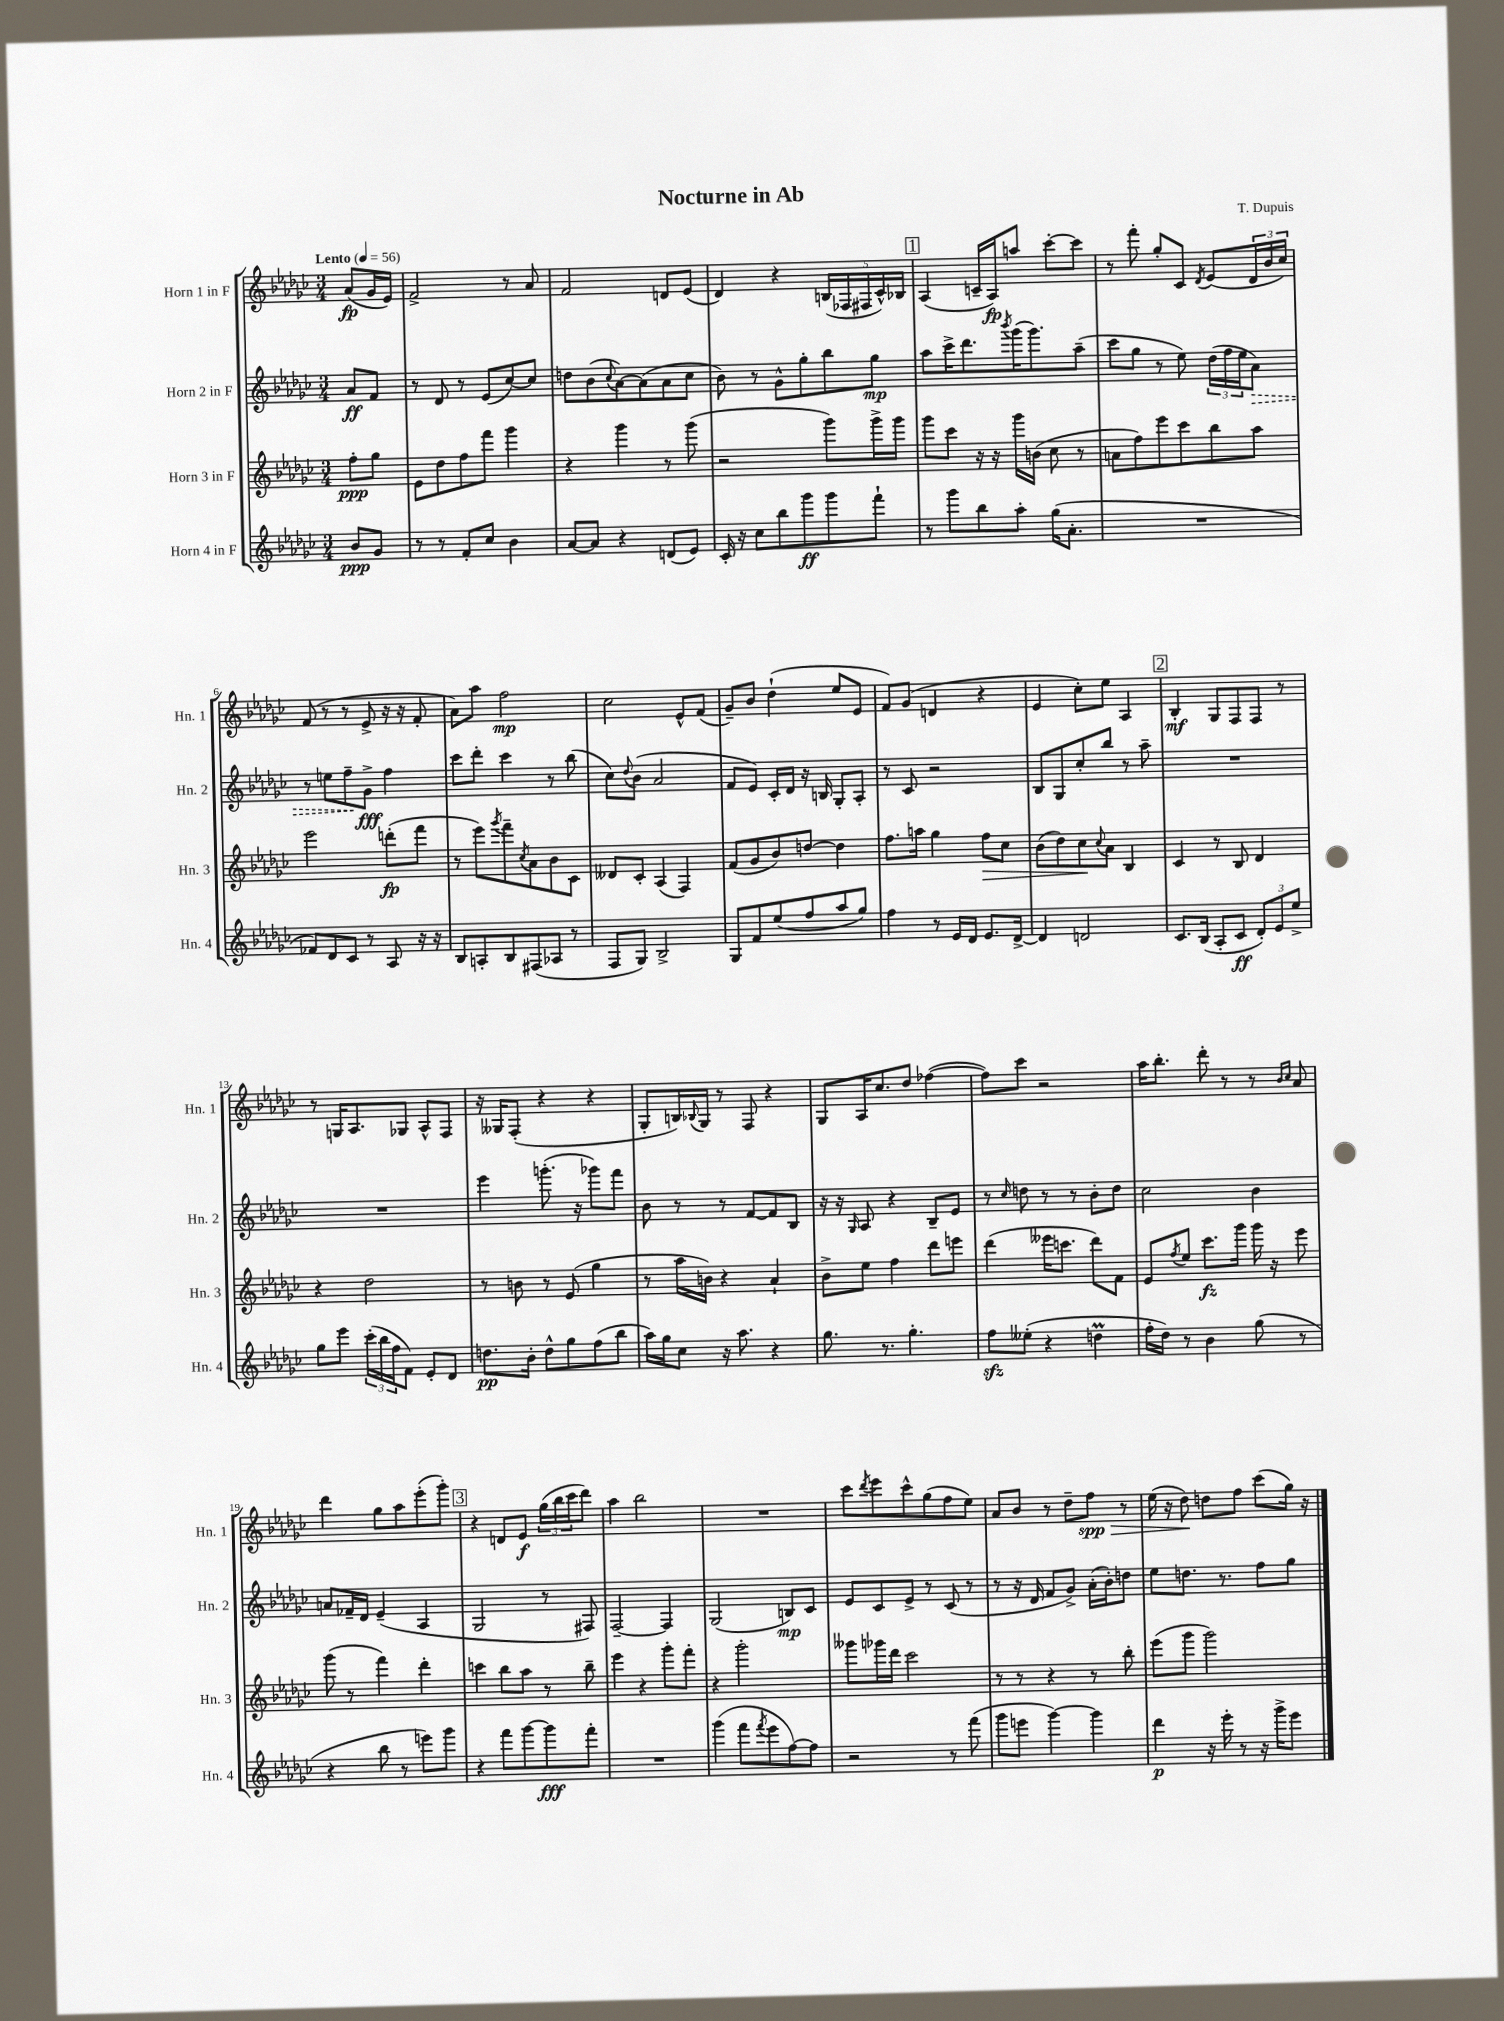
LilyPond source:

\header { title = "Nocturne in Ab" composer = "T. Dupuis" }
<<
\new StaffGroup <<
\new Staff = "s0" \with { instrumentName = "Horn 1 in F" shortInstrumentName = "Hn. 1" } {
    \clef treble \key ges \major \numericTimeSignature \time 3/4 \partial 4 \tempo "Lento" 4 = 56
    aes'8\fp( ges'16 ees'16) |
    f'2-> r8 aes'8 |
    f'2 d'8 ees'8( |
    des'4) r4 \tuplet 5/4 { b16( fes16 fis16 ces'16-^) bes16 } |
    \mark \markup { \box "1" } aes4( c'16-- aes16\fp) a''8 ces'''8~-. ces'''8 |
    r8 f'''8-. ges''8-. ces'8 \acciaccatura { des'8 } ees'8( \tuplet 3/2 { des'16 bes'16 ces''16) } |
    f'8( r8 r8 ees'8-> r16 r16 f'8-. |
    aes'8) aes''8 f''2\mp |
    ces''2 ees'8-^ f'8( |
    ges'8--) bes'8 des''4-!( ees''8 ees'8 |
    f'8) ges'8( d'4 r4 |
    ees'4 ces''8-.) ees''8 aes4 |
    \mark \markup { \box "2" } bes4-.\mf ges8 f8 f8 r8 |
    r8 g16 aes8. ges8 aes8-^ f8 |
    r16 geses16 f8-.( r4 r4 |
    ges8-. b16) \appoggiatura { bes8 } ges16 r8 f8 r4 |
    ges8 aes16 ces''8. des''8 fes''4~( |
    fes''8) ces'''8 r2 |
    aes''16 bes''8.-. des'''8-. r8 r8 \grace { bes'16 ces''16 } aes'8 |
    des'''4 ges''8 aes''8 ees'''8-.( ges'''8-.) |
    \mark \markup { \box "3" } r4 d'8 ees'8\f \tuplet 3/2 { ges''16( bes''16 ces'''16 } des'''8) |
    aes''4 bes''2 |
    R2. |
    ces'''8 \acciaccatura { des'''8 } ees'''8 ces'''8-^ ges''8( f''8 ees''8) |
    aes'8 bes'8 r8 des''8-- f''8\spp\> r8 |
    ees''16( r16 des''8\!) d''8 f''8 ces'''8( ges''16) r16 \bar "|." |
}
\new Staff = "s1" \with { instrumentName = "Horn 2 in F" shortInstrumentName = "Hn. 2" } {
    \clef treble \key ges \major \numericTimeSignature \time 3/4 \partial 4
    aes'8\ff f'8 |
    r8 des'8 r8 ees'8( ces''8~) ces''8 |
    d''8 bes'8( \appoggiatura { ces''8 } aes'8~) aes'8( aes'8 ces''8 |
    bes'8) r8 ges'8-^ ges''8-. bes''8 ges''8\mp |
    \mark \markup { \box "1" } aes''8 ces'''16-> des'''8. \acciaccatura { bes'''8 } ges'''16( ges'''8.) aes''8--( |
    ces'''8 ges''8 r8 ees''8) \tuplet 3/2 { des''16( f''16 ees''16 } \once \override Hairpin.style = #'dashed-line aes'8\>) |
    r8 e''8 f''8--\! ges'8->\fff f''4 |
    ces'''8 des'''8-. ces'''4 r8 bes''8( |
    ces''8) \appoggiatura { des''8 } bes'8( aes'2 |
    f'8 ees'8) ces'16-. des'16 r16 b16 ges8-. aes8-. |
    r8 ces'8 r2 |
    bes8 ges8 ces''8-. bes''8 r8 aes''8-- |
    \mark \markup { \box "2" } R2. |
    R2. |
    ees'''4 g'''8.-.( r16 ges'''8) f'''8 |
    bes'8 r8 r8 f'8~ f'8 bes8 |
    r16 r16 \grace { ges16 } aes8 r4 bes8-- ees'8 |
    r8 \grace { ces''16 } d''8 r8 r8 bes'8-. d''8 |
    ces''2 bes'4 |
    a'8 fes'16-- des'16 ees'4--( aes4 |
    \mark \markup { \box "3" } ges2 r8 fis8) |
    f2~-- f4 |
    ges2( b8\mp) ces'8 |
    ees'8 ces'8 ees'8-> r8 ces'8( r8 |
    r8 r16 des'16 f'8 ges'8->) aes'16-.( bes'16-.) d''8 |
    ees''8 d''8. r8. f''8 ges''8 \bar "|." |
}
\new Staff = "s2" \with { instrumentName = "Horn 3 in F" shortInstrumentName = "Hn. 3" } {
    \clef treble \key ges \major \numericTimeSignature \time 3/4 \partial 4
    f''8-.\ppp ges''8 |
    ees'8 des''8 f''8 f'''8 ges'''4 |
    r4 ges'''4 r8 ges'''8( |
    r2 ges'''8) ges'''16-> ges'''16 |
    \mark \markup { \box "1" } ges'''8 ces'''8 r16 r16 ges'''16 b'16( ces''8 r8 |
    a'8 f''8) ees'''8 ces'''8 bes''8 aes''8 |
    ees'''2 d'''8-.\fp( f'''8 |
    r8 ees'''8) \acciaccatura { ges'''8 } f'''8-- \acciaccatura { ces''8 } aes'8 bes'8 ces'8 |
    deses'8 ces'8-. aes4( f4) |
    f'8( ges'8 bes'8) d''8~ d''4 |
    f''8. a''16 ges''4 f''8\> ces''8 |
    bes'8( des''8) ces''8\! \appoggiatura { ces''8 } aes'8 bes4 |
    \mark \markup { \box "2" } ces'4 r8 bes8 des'4 |
    r4 des''2 |
    r8 b'8 r8 ees'8( ges''4 |
    r8 aes''16 b'16) r4 aes'4-! |
    bes'8-> ees''8 f''4 des'''8 e'''8 |
    des'''4( eeses'''16 c'''8. des'''8) f'8 |
    ees'8 \acciaccatura { f''8 } ees''8 ces'''8.\fz ges'''16 ges'''16 r16 ees'''8 |
    ges'''8( r8 f'''4) des'''4-. |
    \mark \markup { \box "3" } c'''4 bes''8 aes''8 r8 bes''8-- |
    ees'''4 r4 ges'''8-. f'''8-. |
    r4 ges'''2-. |
    geses'''8 ges'''16 des'''16 ces'''2 |
    r8 r8 r4 r8 bes''8-. |
    ees'''8( ges'''8 ges'''2) \bar "|." |
}
\new Staff = "s3" \with { instrumentName = "Horn 4 in F" shortInstrumentName = "Hn. 4" } {
    \clef treble \key ges \major \numericTimeSignature \time 3/4 \partial 4
    bes'8\ppp ges'8 |
    r8 r8 f'8-. ces''8 bes'4 |
    aes'8~ aes'8 r4 d'8( ees'8) |
    ces'16-. r16 ces''8 bes''8 ges'''8\ff ges'''8 f'''8-! |
    \mark \markup { \box "1" } r8 ges'''8 bes''8 aes''8-. ges''16( aes'8.-. |
    R2. |
    fes'8) des'8 ces'8 r8 aes8 r16 r16 |
    bes8 a8-. bes8 fis8( aes8 r8 |
    f8 ges8) bes2-> |
    ges8 f'8 ees''8( f''8 aes''8 ges''8) |
    f''4 r8 ees'16 des'16 ees'8. des'16~-> |
    des'4 d'2 |
    \mark \markup { \box "2" } ces'8. bes16( aes8-. ces'8\ff \tuplet 3/2 { des'8-.) ees'8 ees''8-> } |
    ges''8 ees'''8 \tuplet 3/2 { ces'''16-.( bes''16 f''16 } f'8) ees'8-. des'8 |
    d''8.\pp bes'16-. d''8-^ ges''8 f''8( bes''8 |
    aes''16) ges''16 ces''8 r16 aes''8. r4 |
    ges''8. r8. ges''4.-. |
    f''8\sfz eeses''8-.( r4 d''4\prall |
    f''16-. des''16) r8 bes'4 ges''8( r8 |
    r4 bes''8 r8 e'''8) ges'''8 |
    \mark \markup { \box "3" } r4 f'''8 ges'''8~ ges'''8\fff f'''8-. |
    R2. |
    ges'''4( f'''8 \acciaccatura { f'''8 } ees'''8 f''8~) f''8 |
    r2 r8 f'''8( |
    ges'''8 e'''8 ges'''4~) ges'''4 |
    des'''4\p r16 ees'''16-. r8 r16 ges'''16-> ees'''8 \bar "|." |
}
>>
>>
